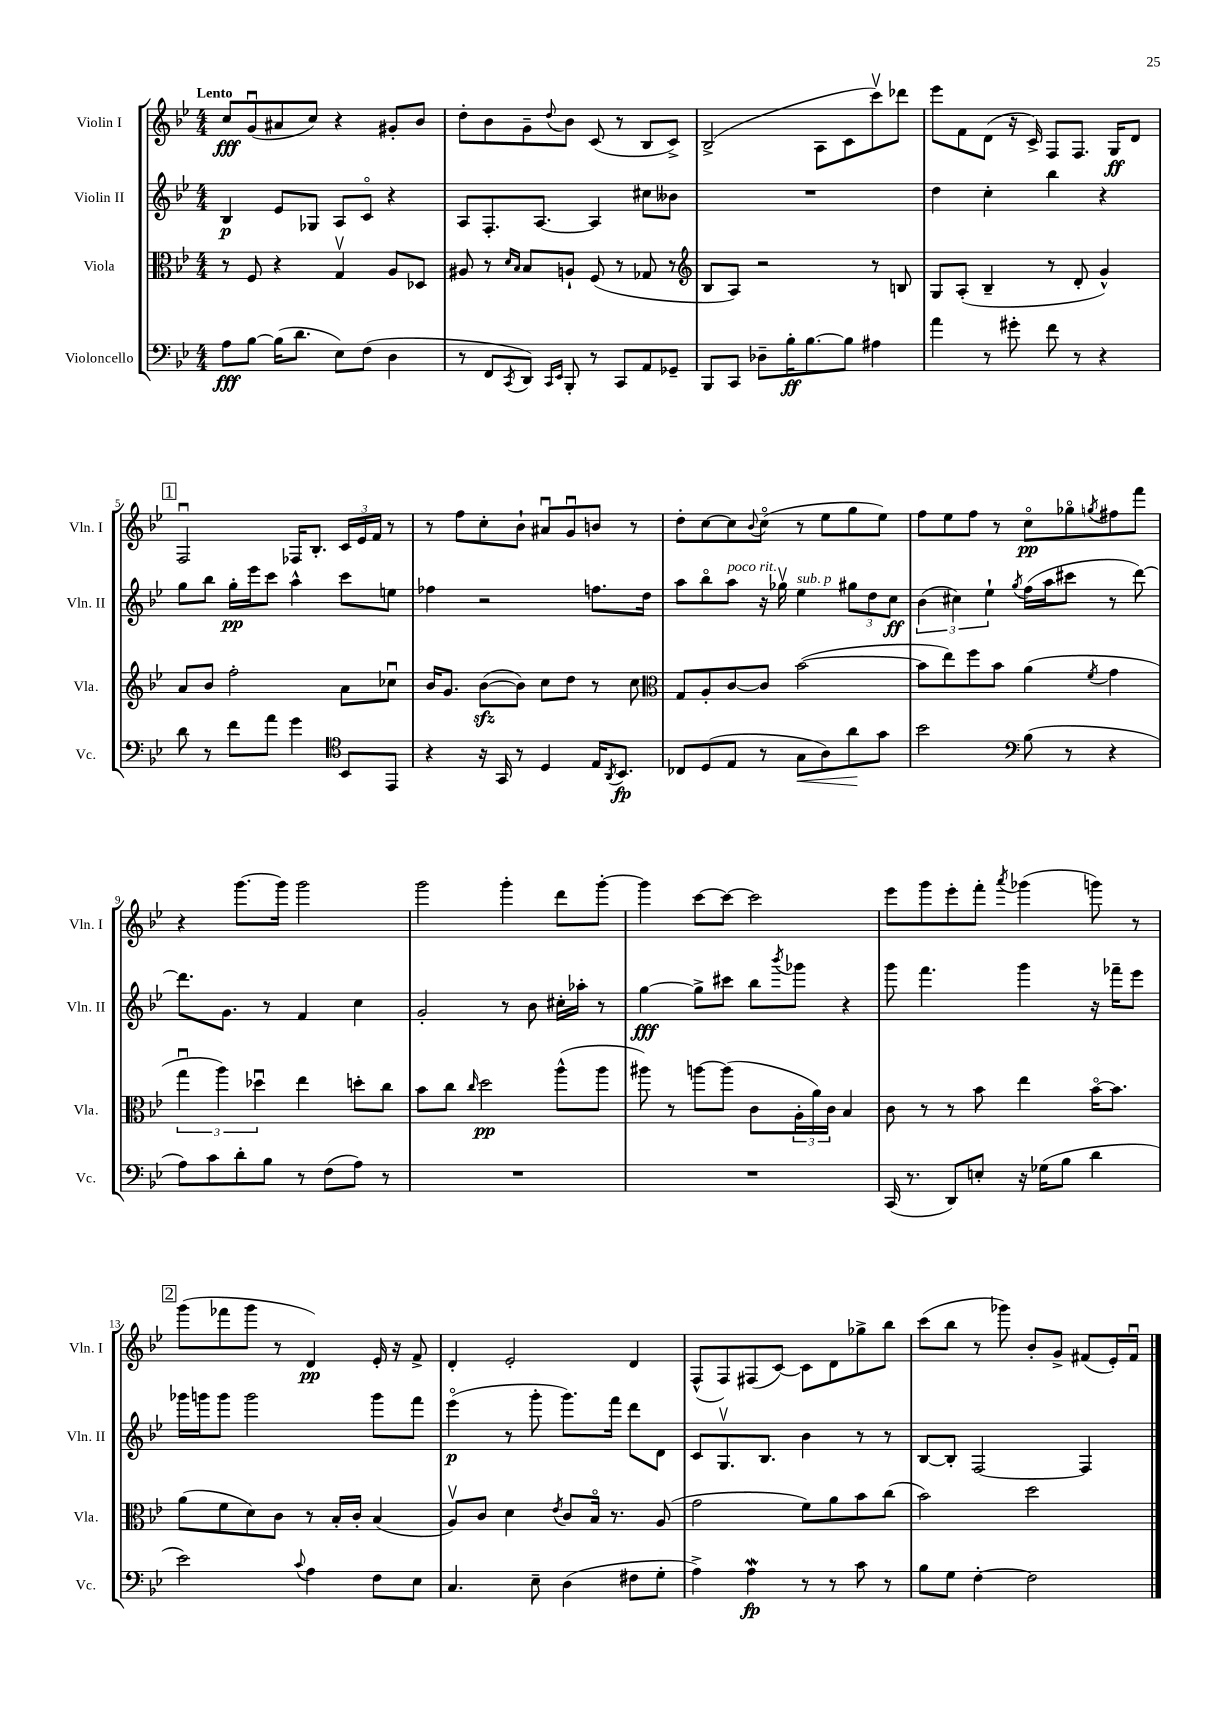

**kern	**kern	**kern	**kern
*staff4	*staff3	*staff2	*staff1
*clefF4	*clefC3	*clefG2	*clefG2
*k[b-e-]	*k[b-e-]	*k[b-e-]	*k[b-e-]
*M4/4	*M4/4	*M4/4	*M4/4
8A	8r	4B-	8cc
[8B-	8F	.	(8gu
(16B-]	4r	8e-	8a#
8.d	.	.	.
.	.	8G-	8cc)
8E-)	4Gv	8A	4r
(8F	.	8co	.
4D	8A	4r	8g#'
.	8D-	.	8b-
=	=	=	=
8r	8A#	8A	8dd'
8FF	8r	8.F'	8b-
.	16qqd	.	.
8qCC	16qqB-	.	.
8DD)	8B-	.	8g~
.	.	[8.A	.
16qqCC	.	.	.
16qqEE-	.	.	8qqdd
8BBB-'	8A`	.	8b-
8r	(8F	4A]	(8c
8CC	8r	.	8r
8AA	8G-	8cc#	8B-
8GG-~	8r	8b--	8c^)
=	=	=	=
*	*clefG2	*	*
8BBB-	8B-	1r	(2B-^
8CC	8A)	.	.
8D-~	2r	.	.
16B-'	.	.	.
[8.B-	.	.	.
.	.	.	8A
8B-]	.	.	8c
4A#	8r	.	8cccv)
.	8B	.	8ddd-
=	=	=	=
4a	8G	4dd	8eee-
.	(8A'	.	8f
8r	4B-~	4cc'	(8d
8g#'	.	.	16r
.	.	.	16c^)
8f	8r	4bb-	8F
8r	8d'	.	8.F
4r	4g^^)	4r	.
.	.	.	16G
.	.	.	8d
=	=	=	=
8d	8a	8gg	2Fu
8r	8b-	8bb-	.
8f	2ff'	16gg'	.
.	.	16eee-	.
8a	.	8ccc	.
4g	.	4aa^^	16F-
.	.	.	8.B-'
*clefC4	*	*	*
8BB-	8a	8ccc	24c
.	.	.	24e-
.	.	.	24f
8EE-	8cc-u	8ee	8r
=	=	=	=
4r	16b-	4ff-	8r
.	8.g	.	.
.	.	.	8ff
16r	([8b-	2r	8cc'
16GG	.	.	.
8r	8b-])	.	8b-`
4D	8cc	.	8a#u
.	8dd	.	8gu
16E-	8r	8.ff	8b
8qAA	.	.	.
8.BB-	.	.	.
.	8cc	.	8r
.	.	16dd	.
=	=	=	=
*	*clefC3	*	*
8C-	8G	8aa	8dd'
(8D	8A'	8bb-o	[8cc
8E-	[8c	8aa	8cc]
.	.	.	8qqb-
8r	8c]	16r	(8cco
.	.	16gg-v	.
8G	([2b-	4ee-	8r
8A)	.	.	8ee-
8a	.	12gg#	8gg
.	.	12dd	.
8g	.	.	8ee-)
.	.	12cc	.
=	=	=	=
2b-	8b-]	(6b-	8ff
.	8ee-)	.	8ee-
.	.	6cc#)	.
.	8ff	.	8ff
.	.	6ee-`	.
.	8b-	.	8r
*clefF4	*	*	*
.	.	8qgg	.
(8B-	(4a	(16ff	8cco
.	.	16aa	.
8r	.	8ccc#	8gg-o
.	8qf	.	8qgg
4r	4g	8r	8ff#
.	.	[8ddd)	8fff
=	=	=	=
8A)	6ggu	8.ddd]	4r
8c	.	.	.
.	6aa)	.	.
.	.	8.g	.
8d'	.	.	[8.ggg
.	6dd-u	.	.
8B-	.	8r	.
.	.	.	16ggg]
8r	4ee-	4f	2ggg
(8F	.	.	.
8A)	8dd'	4cc	.
8r	8cc	.	.
=	=	=	=
1r	8b-	2g'	2ggg
.	8cc	.	.
.	16qqcc	.	.
.	2dd	.	.
.	.	8r	4ggg'
.	.	8b-	.
.	(8aa^^	16cc#'	8ddd
.	.	16aa-'	.
.	8aa	8r	[8ggg'
=	=	=	=
1r	8aa#)	[4gg	4ggg]
.	8r	.	.
.	[8aa	8gg^]	[8ccc
.	(8aa]	8ccc#	8ccc_
.	8c	8bb-	2ccc]
.	.	8qbbb-	.
.	24A'	8ggg-	.
.	24a)	.	.
.	24c	.	.
.	4B-	4r	.
=	=	=	=
(16CC	8c	8ggg	8eee-
8.r	.	.	.
.	8r	4.fff	8ggg
8DD)	8r	.	8eee-'
8E'	8b-	.	8fff'
.	.	.	8qaaa
16r	4ee-	4ggg	(4ggg-
(16G-	.	.	.
8B-	.	.	.
4d	[16b-o	16r	8ggg)
.	8.b-]	16fff-~	.
.	.	8eee-	8r
=	=	=	=
2e-)	(8a	16ggg-	(8ggg
.	.	16ggg	.
.	8f	8ggg	8fff-
.	8d)	2ggg	8ggg
.	8c	.	8r
8qqc	.	.	.
4A	8r	.	4d)
.	16B-'	.	.
.	16c'	.	.
8F	(4B-	8ggg	16e-'
.	.	.	16r
8E-	.	8fff	8f^
=	=	=	=
4.C	8Av)	(4eee-o	4d'
.	8c	.	.
.	4d	8r	2e-'
8E-~	.	8ggg'	.
.	8qe-	.	.
(4D	8c	8.ggg)	.
.	16B-o	.	.
.	8.r	16fff	.
8F#	.	8ddd	4d
8G'	(8A	8d	.
=	=	=	=
4A^)	2g	8c	(8F^^
.	.	8.Gv	8F)
4A	.	.	(8F#
.	.	8.B-	.
.	.	.	[8c)
8r	8f)	4b-	8c]
8r	8a	.	8d
8c	8b-	8r	8gg-^
8r	(8cc	8r	8bb-
=	=	=	=
8B-	2b-)	[8B-	(8ccc
8G	.	8B-']	8bb-
[4F'	.	[2F	8r
.	.	.	8ggg-)
2F]	2dd	.	8b-'
.	.	.	8g^
.	.	4F]	(8f#
.	.	.	16e-')
.	.	.	16f#u
==	==	==	==
*-	*-	*-	*-
